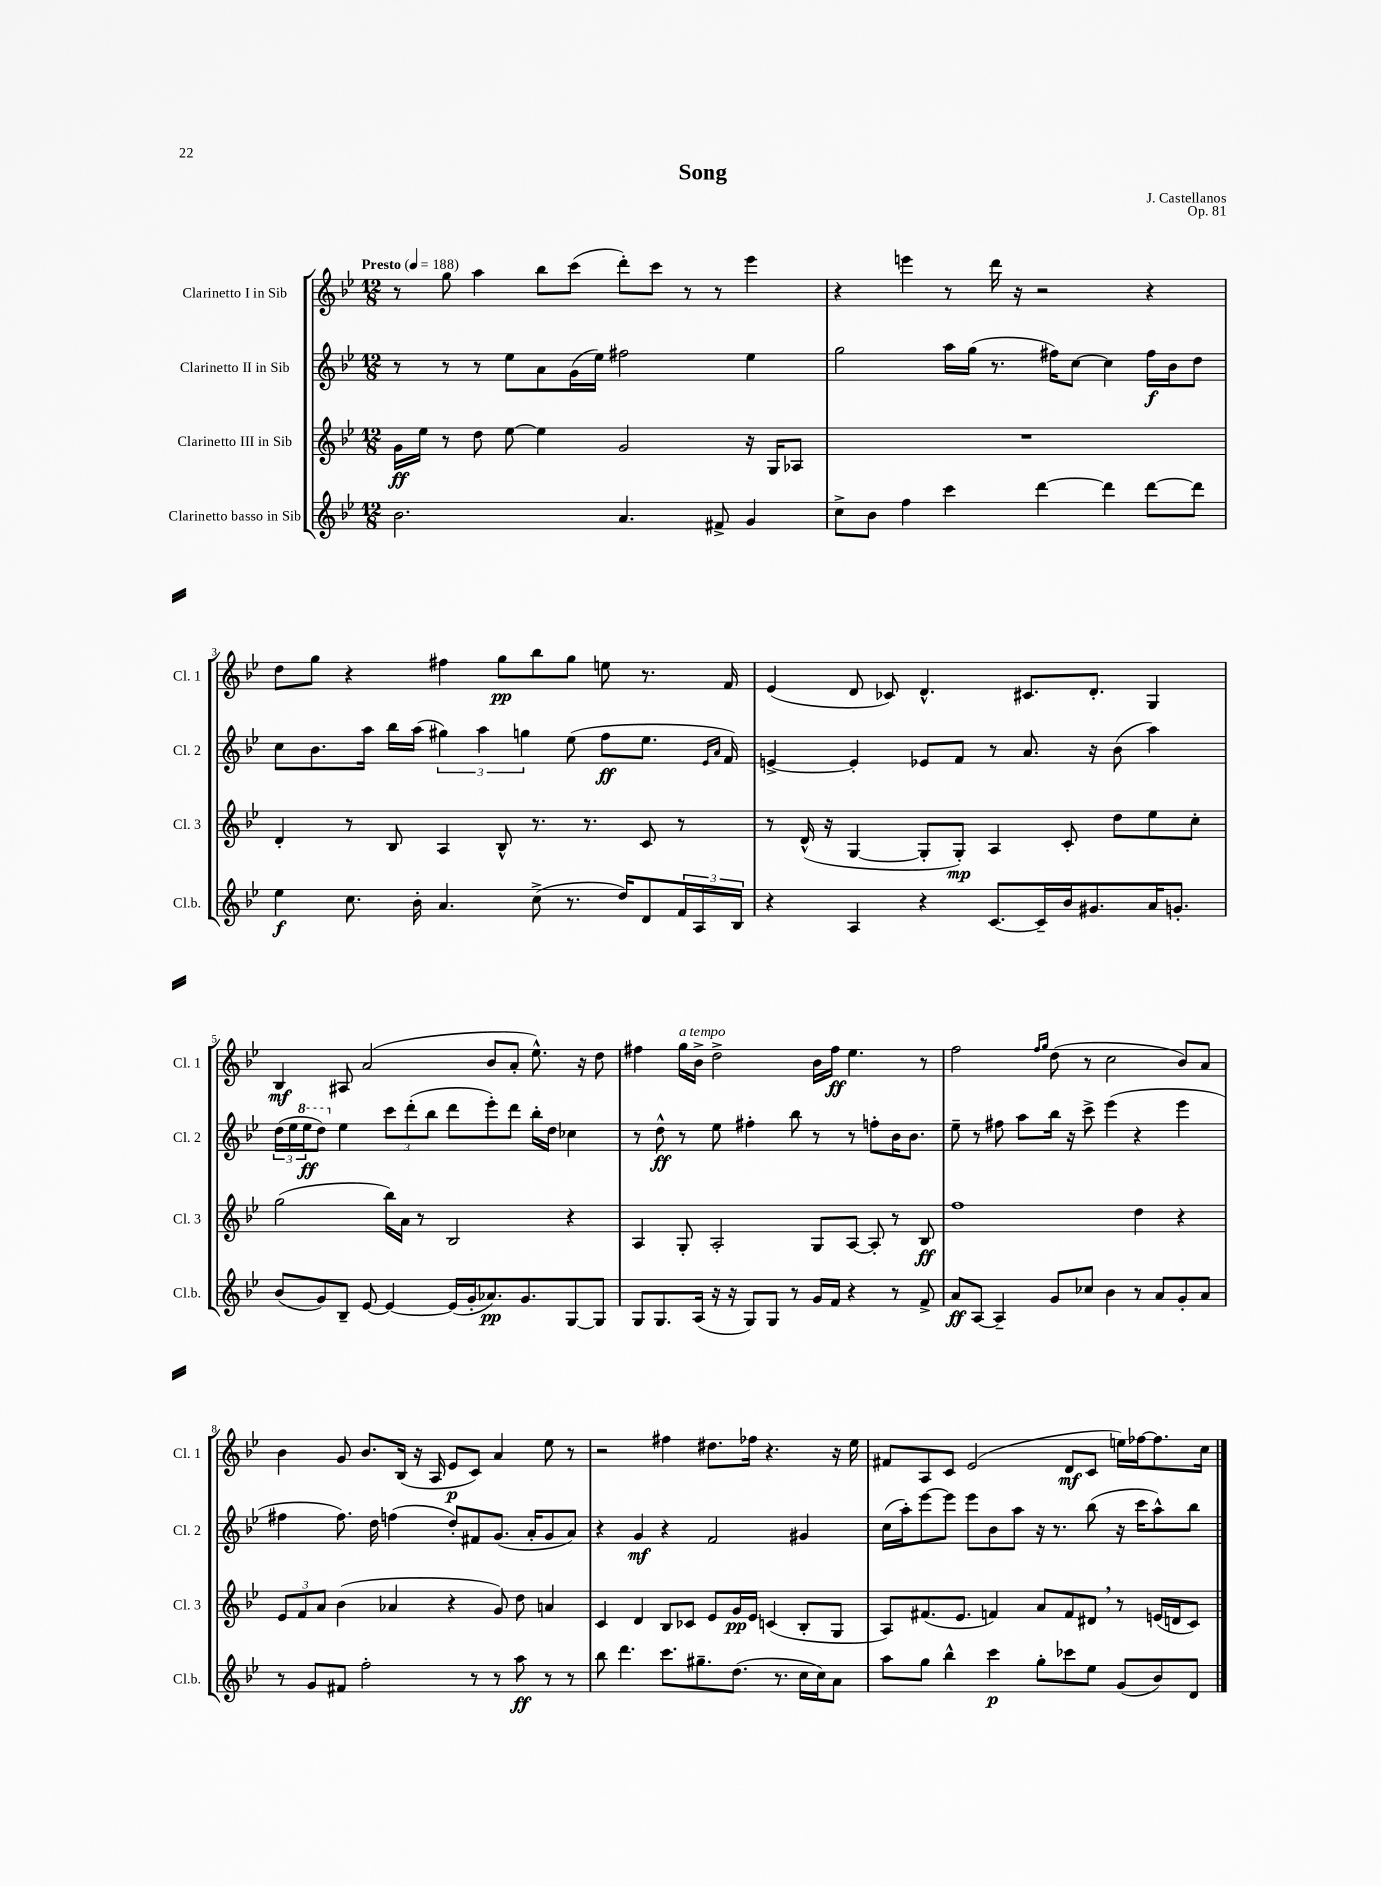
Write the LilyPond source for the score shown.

\header { title = "Song" composer = "J. Castellanos" opus = "Op. 81" }
<<
\new StaffGroup <<
\new Staff = "s0" \with { instrumentName = "Clarinetto I in Sib" shortInstrumentName = "Cl. 1" } {
    \clef treble \key bes \major \numericTimeSignature \time 12/8 \tempo "Presto" 4 = 188
    r8 g''8 a''4 bes''8 c'''8( d'''8-.) c'''8 r8 r8 ees'''4 |
    r4 e'''4 r8 d'''16 r16 r2 r4 |
    d''8 g''8 r4 fis''4 g''8\pp bes''8 g''8 e''8 r8. f'16 |
    ees'4( d'8 ces'8) d'4.-^ cis'8. d'8.-. g4 |
    bes4\mf ais8 a'2( bes'8 a'8-. ees''8.-^) r16 d''8 |
    fis''4 g''16^\markup { \italic "a tempo" } bes'16-> d''2-> bes'16 fis''16\ff ees''4. r8 |
    f''2 \grace { f''16 g''16 } d''8( r8 c''2 bes'8) a'8 |
    bes'4 g'8 bes'8. bes16( r16 a16 ees'8\p c'8) a'4 ees''8 r8 |
    r2 fis''4 dis''8. fes''16 r4. r16 ees''16 |
    fis'8 a8 c'8 ees'2( d'8\mf c'8 e''16) fes''16~ fes''8. c''16 \bar "|." |
}
\new Staff = "s1" \with { instrumentName = "Clarinetto II in Sib" shortInstrumentName = "Cl. 2" } {
    \clef treble \key bes \major \numericTimeSignature \time 12/8
    r8 r8 r8 ees''8 a'8 g'16( ees''16) fis''2 ees''4 |
    g''2 a''16 g''16( r8. fis''16) c''8~ c''4 fis''16\f bes'16 d''8 |
    c''8 bes'8. a''16 bes''16 a''16( \tuplet 3/2 { gis''4) a''4 g''4 } ees''8( f''8\ff ees''8. \grace { ees'16 a'16 } f'16) |
    e'4~-> e'4-. ees'8 f'8 r8 a'8. r16 bes'8( a''4) |
    \tuplet 3/2 { d''16( ees''16 \ottava #1 ees'''16\ff } d'''8) \ottava #0 ees''4 \tuplet 3/2 { c'''8 d'''8-.( bes''8 } d'''8 ees'''8-.) d'''8 bes''16-. d''16 ces''4 |
    r8 d''8-^\ff r8 ees''8 fis''4-. bes''8 r8 r8 f''8-. bes'16 bes'8. |
    ees''8-- r8 fis''8 a''8 bes''16 r16 c'''8-> ees'''4( r4 ees'''4 |
    fis''4 fis''8.) d''16 f''4( d''8-.) fis'8 g'8.( a'16-. g'8 a'8) |
    r4 g'4\mf r4 f'2 gis'4 |
    c''16( a''16-.) ees'''8~ ees'''8 ees'''8 bes'8 a''8 r16 r8. bes''8( r16 c'''16 a''8-^) bes''8 \bar "|." |
}
\new Staff = "s2" \with { instrumentName = "Clarinetto III in Sib" shortInstrumentName = "Cl. 3" } {
    \clef treble \key bes \major \numericTimeSignature \time 12/8
    g'16\ff ees''16 r8 d''8 ees''8~ ees''4 g'2 r16 g16 aes8 |
    R1. |
    d'4-. r8 bes8 a4 bes8-^ r8. r8. c'8 r8 |
    r8 d'16-^( r16 g4~ g8-. g8-.\mp) a4 c'8-. d''8 ees''8 c''8-. |
    g''2( bes''16) a'16 r8 bes2 r4 |
    a4 g8-. a2-. g8 a8~ a8-. r8 bes8\ff |
    f''1 d''4 r4 |
    \tuplet 3/2 { ees'8 f'8 a'8 } bes'4( aes'4 r4 g'8) d''8 a'4 |
    c'4 d'4 bes8 ces'8 ees'8 g'16\pp ees'16 c'4( bes8-. g8 |
    a8) fis'8.( ees'8. f'4) a'8 f'8 dis'8 \breathe r8 e'16( d'16 c'8) \bar "|." |
}
\new Staff = "s3" \with { instrumentName = "Clarinetto basso in Sib" shortInstrumentName = "Cl.b." } {
    \clef treble \key bes \major \numericTimeSignature \time 12/8
    bes'2. a'4. fis'8-> g'4 |
    c''8-> bes'8 f''4 c'''4 d'''4~ d'''4 d'''8~ d'''8 |
    ees''4\f c''8. bes'16-. a'4. c''8->( r8. d''16) d'8 \tuplet 3/2 { f'16 a16 bes16 } |
    r4 a4 r4 c'8.~ c'16-- bes'16 gis'8. a'16 g'8.-. |
    bes'8( g'8) bes8-- ees'8~ ees'4~ ees'16( g'16-. aes'8.\pp) g'8. g8~ g8 |
    g8 g8. a16( r16 r16 g8) g8 r8 g'16 f'16 r4 r8 f'8-> |
    a'8\ff a8~ a4-- g'8 ces''8 bes'4 r8 a'8 g'8-. a'8 |
    r8 g'8 fis'8 f''2-. r8 r8 a''8\ff r8 r8 |
    bes''8 d'''4. c'''8. gis''8.-- d''8.( r8. c''16 c''16) a'8 |
    a''8 g''8 bes''4-^ c'''4\p g''8-. ces'''8 ees''8 g'8( bes'8) d'8 \bar "|." |
}
>>
>>
